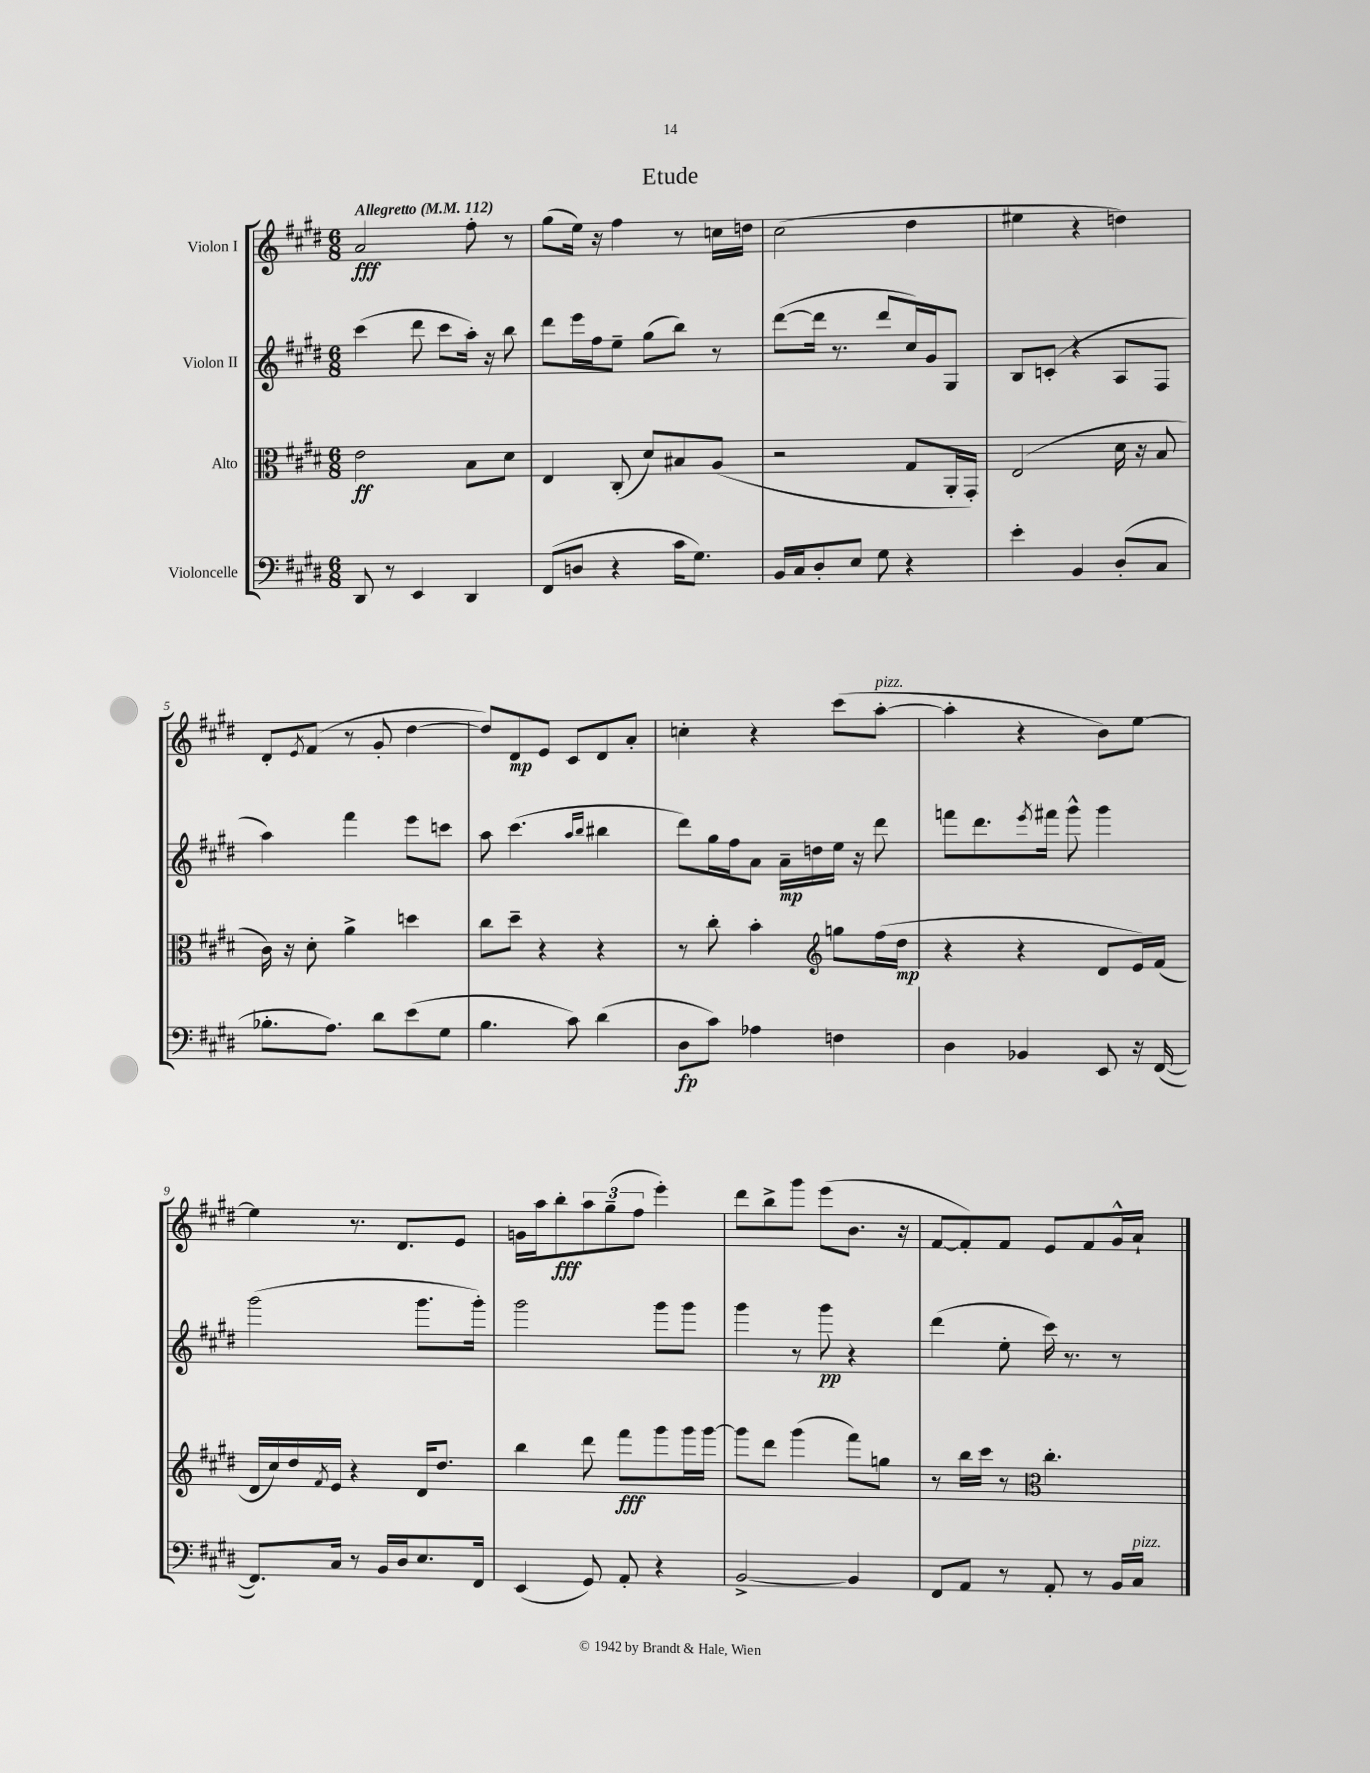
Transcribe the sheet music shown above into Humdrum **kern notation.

**kern	**kern	**kern	**kern
*staff4	*staff3	*staff2	*staff1
*clefF4	*clefC3	*clefG2	*clefG2
*k[f#c#g#d#]	*k[f#c#g#d#]	*k[f#c#g#d#]	*k[f#c#g#d#]
*M6/8	*M6/8	*M6/8	*M6/8
*MM112	*MM112	*MM112	*MM112
8DD#	2e	(4ccc#	2a
8r	.	.	.
4EE	.	8ddd#	.
.	.	8ccc#	.
4DD#	8B	16aa')	8ff#'
.	.	16r	.
.	8d#	8bb	8r
=	=	=	=
(8FF#	4E	8ddd#	(8gg#
8D	.	16eee	16ee)
.	.	16ff#	16r
4r	(8C#'	8ee~	4ff#
.	8d#)	(8gg#	.
16c#	8B#	8bb)	8r
8.G#)	.	.	.
.	(8A	8r	16cc
.	.	.	16dd
=	=	=	=
16BB	2r	([8ddd#	(2cc#
16C#	.	.	.
8D#'	.	16ddd#]	.
.	.	8.r	.
8E	.	.	.
8G#	.	8ddd#	.
4r	8G#	16cc#)	4dd#
.	.	16g#	.
.	16AA'	8G#	.
.	16GG#')	.	.
=	=	=	=
4e'	(2E	8B	4ee#
.	.	(8c'	.
4BB	.	4r	4r
(8D#'	16d#	8A	4dd)
.	16r	.	.
8C#	8B	8F#	.
=	=	=	=
8.B-'	16c#)	4aa)	8d#'
.	16r	.	.
.	.	.	8qe
.	8d#'	.	(8f#
8.A)	.	.	.
.	4a^	4fff#	8r
8d#	.	.	8g#'
(8e	4dd	8eee	[4dd#
8G#	.	8ccc	.
=	=	=	=
4.B	8cc#	8aa	8dd#])
.	8dd#~	(4.ccc#	8d#
.	4r	.	8e
8c#)	.	.	8c#
.	.	16qqaa	.
.	.	16qqbb	.
(4d#	4r	4bb#	8d#
.	.	.	8a'
=	=	=	=
8D#	8r	8ddd#)	4cc'
8c#)	8cc#'	16gg#	.
.	.	16ff#	.
4A-	4b'	8a	4r
.	.	16a~	.
.	.	16dd	.
*	*clefG2	*	*
4F	8gg	16ee	(8ccc#
.	.	16r	.
.	(16ff#	8ddd#	[8aa'
.	16dd#	.	.
=	=	=	=
4D#	4r	8fff	4aa']
.	.	8.ddd#	.
4BB-	4r	.	4r
.	.	8qeee	.
.	.	16fff#	.
.	.	8ggg#^^	.
8EE	8d#	4ggg#	8b)
16r	16e)	.	[8ee
([16FF#	(16f#	.	.
=	=	=	=
8.FF#])	16d#	(2ggg#	4ee]
.	16cc#)	.	.
.	16dd#	.	.
.	8qf#	.	.
16C#	16e	.	.
8r	4r	.	8.r
16BB	.	.	.
16D#	.	.	8.d#
8.E	16d#	8.ggg#	.
.	8.dd#	.	.
.	.	.	8e
16FF#	.	16ggg#')	.
=	=	=	=
(4EE	4bb	2ggg#	16g
.	.	.	16aa
.	.	.	8bb'
8GG#)	8ddd#	.	12aa
.	.	.	(12gg#~
8AA'	8fff#	.	.
.	.	.	12ff#
4r	8ggg#	8ggg#	4eee')
.	16ggg#	8ggg#	.
.	[16ggg#	.	.
=	=	=	=
[2BB^	8ggg#]	4ggg#	8ddd#
.	8ddd#	.	8bb^
.	(4ggg#	8r	8ggg#
.	.	8ggg#	(8eee
4BB]	8fff#)	4r	8.b
.	8gg	.	.
.	.	.	16r
=	=	=	=
8FF#	8r	(4ddd#	[8f#
8AA	16bb	.	8f#'])
.	16ccc#	.	.
8r	8r	8ee'	8f#
*	*clefC3	*	*
8AA'	4.cc#'	16ccc#)	8e
.	.	8.r	.
8r	.	.	8f#
16BB	.	8r	16g#^^
16C#	.	.	16a`
==	==	==	==
*-	*-	*-	*-
